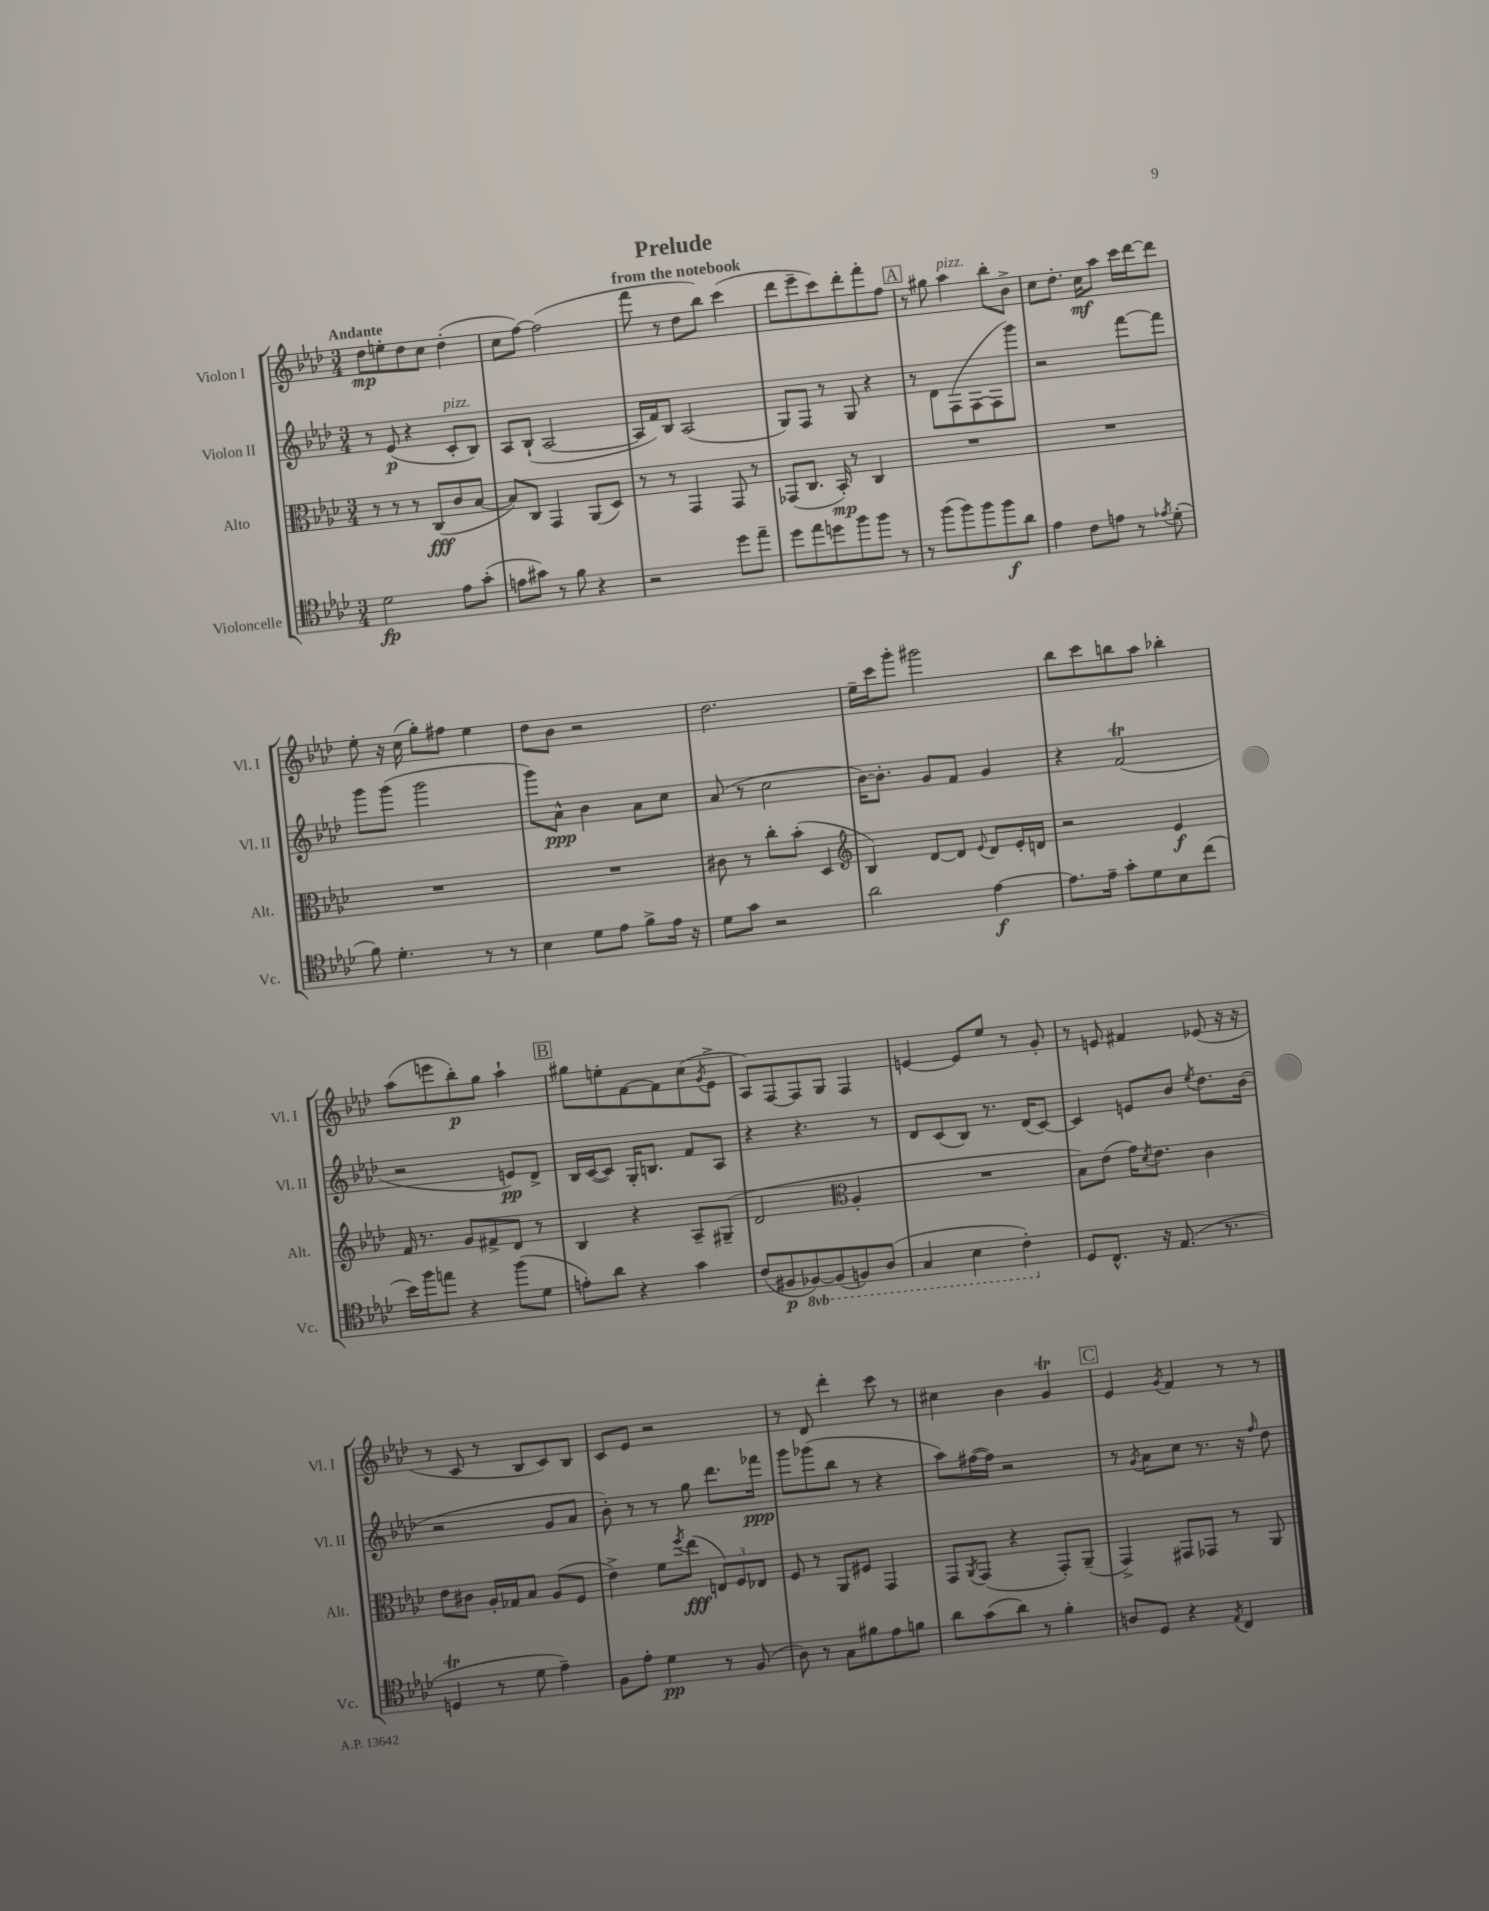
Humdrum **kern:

**kern	**kern	**kern	**kern
*staff4	*staff3	*staff2	*staff1
*clefC4	*clefC3	*clefG2	*clefG2
*k[b-e-a-d-]	*k[b-e-a-d-]	*k[b-e-a-d-]	*k[b-e-a-d-]
*M3/4	*M3/4	*M3/4	*M3/4
2d-	8r	8r	8dd-
.	8r	(8e-	8ee'
.	8r	4r	8dd-
.	(8C	.	8cc
8e-	8c	8c'	(4dd-'
(8g'	[8B-	8B-)	.
=	=	=	=
8e	8B-])	8A-	8cc
8g#)	8C	(8B-`	[8ff)
8r	4GG	[2A-	(2ff]
8f	.	.	.
4r	(8AA-	.	.
.	8D-)	.	.
=	=	=	=
2r	8r	16A-]	8fff
.	.	16f)	.
.	8r	8B-	8r
.	4GG	(2A-	8dd-
.	.	.	8bb-)
8dd-	8GG	.	(4ccc
8ee-~	8r	.	.
=	=	=	=
8dd-	(8GG-	8G)	8ddd-
8ee-	8.C	8F	8eee-~
8dd	.	8r	8ccc)
.	16BB-')	.	.
8ff	8r	8G	8ddd-'
8ff	4C	4r	8fff'
8r	.	.	8ff
=	=	=	=
8r	2.r	8r	8r
(8ff	.	8d-	8gg#
8ff)	.	(8F	4aa-
8ff	.	[8F	.
8ff	.	8F]	8bb-'
8a-	.	8ggg)	8b-^
=	=	=	=
4e-	2.r	2r	8cc
.	.	.	8.dd-'
8c	.	.	.
.	.	.	16cc
8e	.	.	8aa-
8r	.	[8fff	16ccc
.	.	.	[16ddd-
8qe-	.	.	.
(8d-'	.	8fff]	8ddd-]
=	=	=	=
8f)	2.r	8ggg	8ee-'
4.d-'	.	(8ggg	16r
.	.	.	(16cc
.	.	2ggg	8gg')
.	.	.	8ff#
8r	.	.	4ee-
8r	.	.	.
=	=	=	=
4B-	2.r	8ggg)	8dd-
.	.	8a-^^	8b-
8d-	.	4b-	2r
8e-	.	.	.
8f^	.	8a-	.
16e-	.	8cc	.
16r	.	.	.
=	=	=	=
8d-	8c#	(8a-	2.dd-
8g	8r	8r	.
2r	8cc'	2cc	.
.	(8b-'	.	.
.	4D-	.	.
=	=	=	=
*	*clefG2	*	*
2a-	4B-)	[16b-)	16ee-~
.	.	8.b-']	16ccc
.	.	.	8ggg'
.	[8d-	8g	2ggg#
.	8d-]	8f	.
.	8qqe-	.	.
[4e-	8d-	4g	.
.	16e-'	.	.
.	16d	.	.
=	=	=	=
8.e-]	2r	4r	8bb-
.	.	.	8ccc
16e-~	.	.	.
8g'	.	(2f	8bb
8d-	.	.	8aa-
8B-	4e-	.	4bb-'
(8cc	.	.	.
=	=	=	=
16b-)	16f	2r	(8aa-
16ff	8.r	.	.
8ee	.	.	8eee
4r	8g	.	8bb-')
.	8f#^	.	8gg
(8ff	8d-	8e)	4aa-`
8d-	8r	8d-^	.
=	=	=	=
8e')	4B-	16B-	8gg#
.	.	([16c	.
8a-	.	8c])	8ee'
4r	4r	16G'	[8f
.	.	8.B	.
.	.	.	8f]
4g	8A-~	8f	(8cc
.	.	.	8qg
.	(8G#~	8A-	8e-^
=	=	=	=
(8c	2d-	4r	8A-)
8F#	.	.	[8F
[8FF-)	.	4.r	8F]
(8FF-]	.	.	8G
*	*clefC3	*	*
8FF)	4A-'	.	4F
(8AA-	.	8r	.
=	=	=	=
4GG	2.r	8d-	[4e
.	.	(8c	.
4BB-	.	8B-)	8e]
.	.	8.r	8ee-
4C')	.	.	8r
.	.	(16d-	.
.	.	[8c)	8g'
=	=	=	=
8D-	8B-)	4c]	8r
8.C^^	(8e-	.	8e
.	16g)	8e	4f#
.	8qd-	.	.
16r	8.e-	.	.
(8.E-	.	8b-	.
.	.	8qee-	.
.	4c	8.dd-	(8e-
8.r	.	.	.
.	.	.	16r
.	.	(16b-	16r
=	=	=	=
4D	8e-	2r	8r
.	8c#	.	8c
8r	16A-'	.	8r
.	16G-	.	.
8d-	8B-	.	8B-
4e-~)	(8A-	8g	8c)
.	8F	8a-	8B-
=	=	=	=
8F	4e-^)	8b-')	8c
8e-'	.	8r	8e-
4d-	8f	8r	2r
.	8qff	.	.
.	(8ee-	8gg	.
8r	12E)	8.ddd-	.
.	12F	.	.
(8F	.	.	.
.	12E-	.	.
.	.	16fff-	.
=	=	=	=
8A-)	8F	8ggg	8r
8r	8r	(8ggg-	8d-
8G	8AA-	8bb-	4ddd-'
8f#	8F#	8r	.
8e-	4GG	4r	8ccc
8f	.	.	8r
=	=	=	=
8a-	8GG	8aa-)	4cc#
.	8qAA-	.	.
(8g	(8GG	([16ff#	.
.	.	16ff#])	.
8a-)	4r	2r	4b-
8r	.	.	.
4f'	8GG')	.	4g
.	(8AA-~	.	.
=	=	=	=
8A	4GG^)	8r	4e-
.	.	8qg	.
8D-	.	8a-	.
.	.	.	8qg
4r	8GG#	8cc	4f
.	8GG-	8.r	.
8qE-	.	.	.
4C	8r	.	8r
.	.	16r	.
.	.	16qqff	.
.	8AA-	8dd-	8r
==	==	==	==
*-	*-	*-	*-
